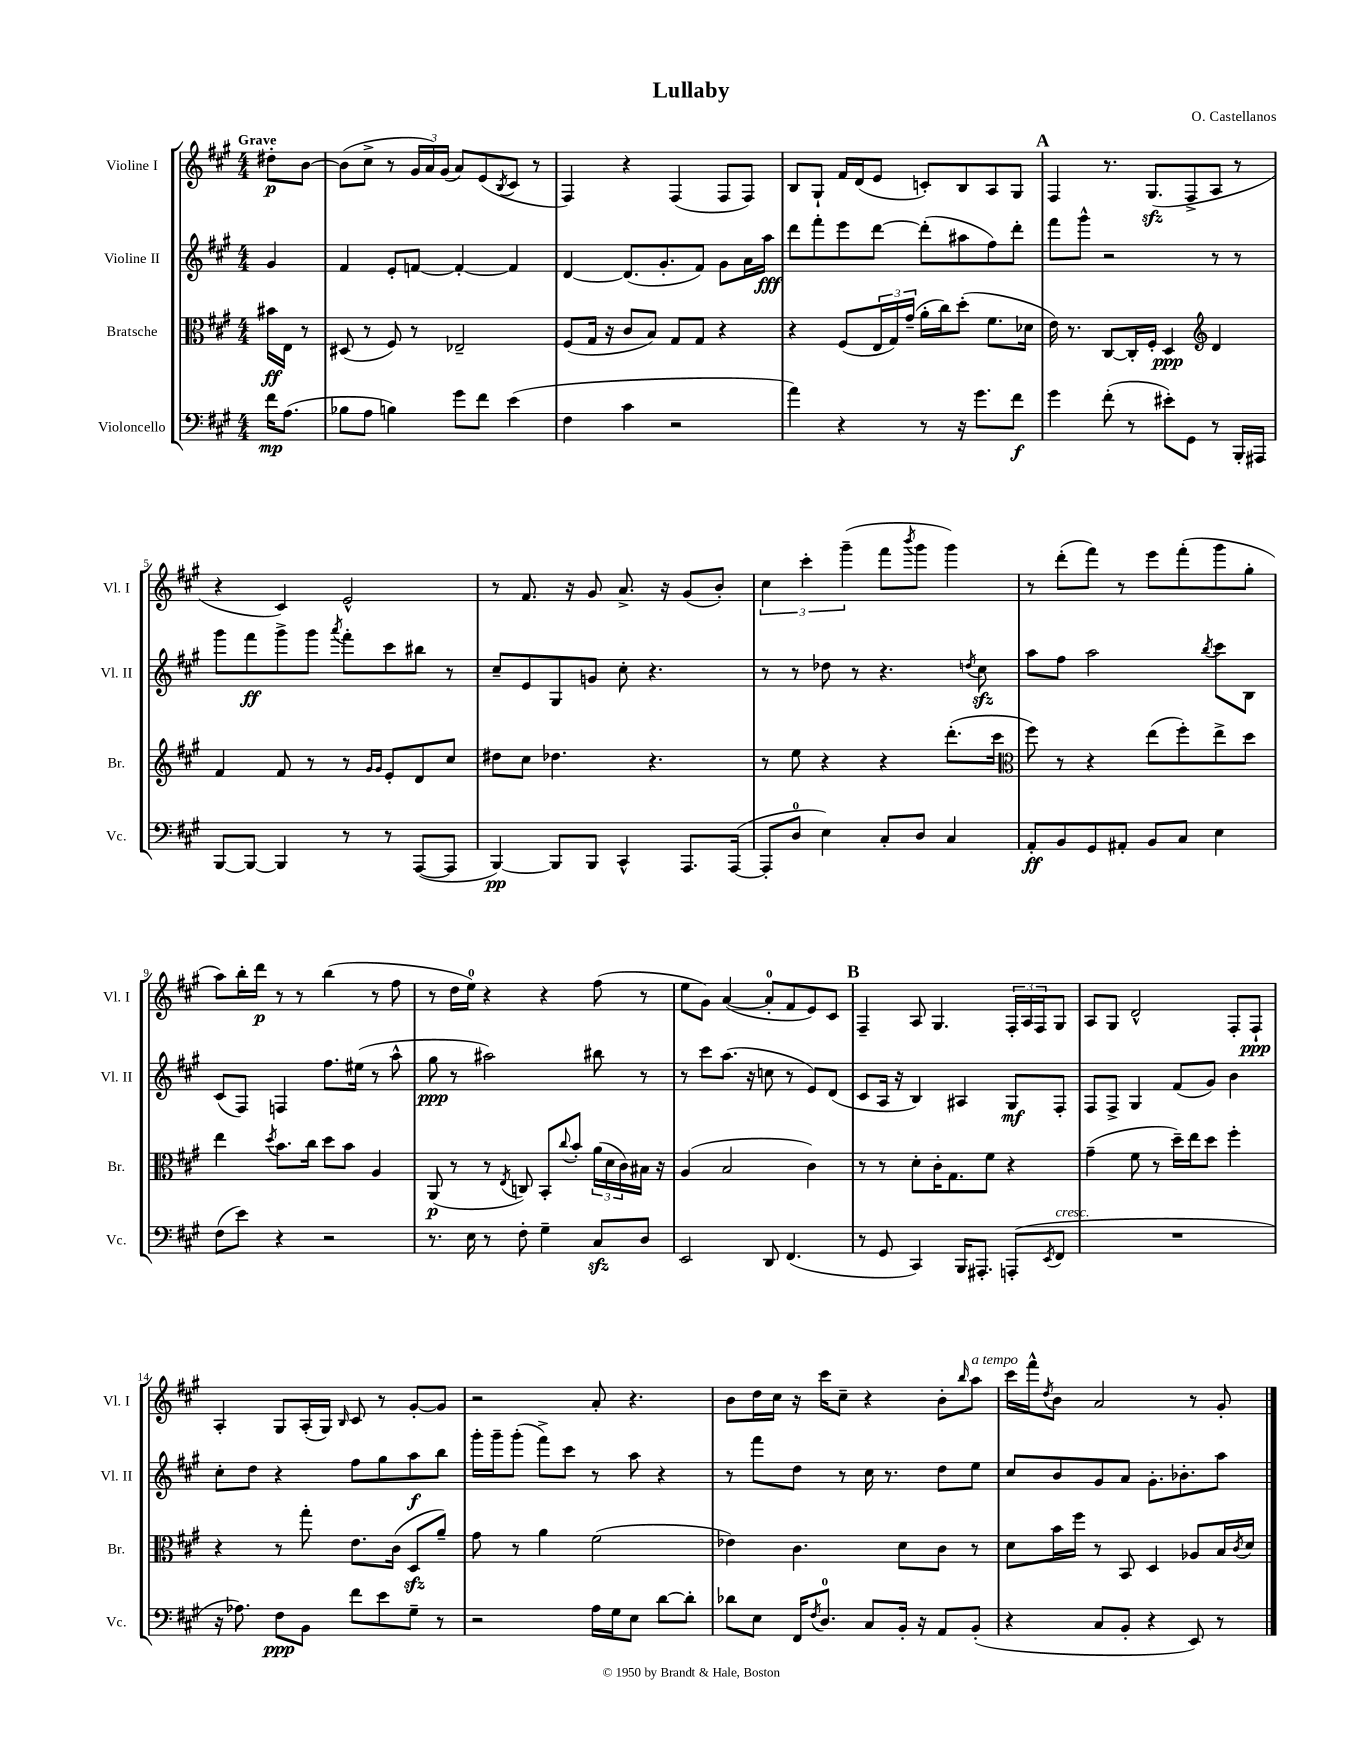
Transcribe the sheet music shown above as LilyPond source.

\header { title = "Lullaby" composer = "O. Castellanos" }
<<
\new StaffGroup <<
\new Staff = "s0" \with { instrumentName = "Violine I" shortInstrumentName = "Vl. I" } {
    \clef treble \key a \major \numericTimeSignature \time 4/4 \partial 4 \tempo "Grave"
    dis''8-.\p b'8~ |
    b'8( cis''8-> r8 \tuplet 3/2 { gis'16 a'16) gis'16( } a'8) e'8( \acciaccatura { b8 } cis'8 r8 |
    fis4) r4 fis4( fis8 fis8) |
    b8 gis8-! fis'16 d'16( e'8 c'8-.) b8 a8 gis8 |
    \mark \markup { \bold "A" } fis4 r8. gis8.\sfz( fis8-> a8 r8 |
    r4 cis'4) e'2-^ |
    r8 fis'8. r16 gis'8 a'8.-> r16 gis'8( b'8-.) |
    \tuplet 3/2 { cis''4 cis'''4-. gis'''4--( } fis'''8 \acciaccatura { b'''8 } gis'''8 gis'''4) |
    r8 d'''8-.( fis'''8) r8 e'''8 fis'''8-.( gis'''8 gis''8-. |
    a''8) b''16-. d'''16\p r8 r8 b''4( r8 fis''8 |
    r8 d''16 e''16-0) r4 r4 fis''8( r8 |
    e''8 gis'8) a'4~( a'8-0-. fis'8 e'8) cis'8 |
    \mark \markup { \bold "B" } fis4-- a8 gis4. \tuplet 3/2 { fis16-. a16 fis16 } gis8 |
    a8 gis8 d'2-^ fis8-. fis8-!\ppp |
    a4-. gis8 a16-.( gis16) \grace { b16 } cis'8 r8 gis'8~-. gis'8 |
    r2 a'8-. r4. |
    b'8 d''16 cis''16 r16 cis'''16 cis''8-- r4 b'8-. \grace { b''16 } a''8^\markup { \italic "a tempo" } |
    cis'''16 fis'''16-^ \acciaccatura { d''8 } b'8 a'2 r8 gis'8-. \bar "|." |
}
\new Staff = "s1" \with { instrumentName = "Violine II" shortInstrumentName = "Vl. II" } {
    \clef treble \key a \major \numericTimeSignature \time 4/4 \partial 4
    gis'4 |
    fis'4 e'8-. f'8~ f'4~-. f'4 |
    d'4~ d'8.( gis'8.-. fis'8) gis'8 a'16 a''16\fff |
    d'''8 fis'''8-. e'''8 d'''8~ d'''8-.( ais''8 fis''8) d'''8-. |
    \mark \markup { \bold "A" } fis'''8 gis'''8-^ r2 r8 r8 |
    gis'''8 fis'''8\ff gis'''8-> gis'''8 \acciaccatura { a'''8 } fis'''8-. cis'''8 bis''8 r8 |
    cis''8-- e'8 gis8 g'8 cis''8-. r4. |
    r8 r8 des''8 r8 r4. \acciaccatura { d''8 } cis''8\sfz |
    a''8 fis''8 a''2 \acciaccatura { b''8 } cis'''8 b8 |
    cis'8( fis8) f4 fis''8. eis''16( r8 a''8-^ |
    gis''8\ppp r8 ais''2) bis''8 r8 |
    r8 cis'''8 a''8.( r16 c''8 r8 e'8) d'8( |
    \mark \markup { \bold "B" } cis'8 a16 r16 b4) ais4 gis8\mf fis8-. |
    fis8 fis8-> gis4 fis'8( gis'8) b'4 |
    cis''8-. d''8 r4 fis''8 gis''8 a''8\f b''8 |
    gis'''16-. gis'''16-- gis'''8-.( fis'''8->) cis'''8 r8 a''8 r4 |
    r8 fis'''8 d''8 r8 cis''16 r8. d''8 e''8 |
    cis''8 b'8 gis'8 a'8 gis'8.-. bes'8.-. a''8 \bar "|." |
}
\new Staff = "s2" \with { instrumentName = "Bratsche" shortInstrumentName = "Br." } {
    \clef alto \key a \major \numericTimeSignature \time 4/4 \partial 4
    bis'16\ff e16 r8 |
    dis8( r8 fis8) r8 ees2-- |
    fis8( gis16 r16 cis'8 b8) gis8 gis8 r4 |
    r4 fis8( \tuplet 3/2 { e16 gis16) gis'16--( } a'16-. cis''16) d''8-.( fis'8. des'16 |
    \mark \markup { \bold "A" } e'16) r8. cis8~ cis16-. fis16-. d4\ppp \clef treble d'4 |
    fis'4 fis'8 r8 r8 \grace { gis'16 gis'16 } e'8-. d'8 cis''8 |
    dis''8 cis''8 des''4. r4. |
    r8 e''8 r4 r4 d'''8.-.( cis'''16 |
    \clef alto fis''8) r8 r4 e''8( fis''8-.) e''8-> d''8 |
    e''4 \acciaccatura { d''8 } b'8. cis''16 d''8 b'8 a4 |
    a,8\p( r8 r8 \acciaccatura { e8 } c8) b,8-. \appoggiatura { cis''8 } b'8-. \tuplet 3/2 { a'16( d'16 cis'16) } bis16 r16 |
    a4( b2 cis'4) |
    \mark \markup { \bold "B" } r8 r8 d'8-. cis'16-. gis8. fis'8 r4 |
    gis'4--( fis'8 r8 d''16--) e''16 d''8 fis''4-. |
    r4 r8 gis''8-. e'8. cis'16( d8\sfz a'8--) |
    gis'8 r8 a'4 fis'2( |
    ees'4) cis'4. d'8 cis'8 r8 |
    d'8 b'16 fis''16 r8 b,8 d4 aes8 b16 \acciaccatura { cis'8 } d'16 \bar "|." |
}
\new Staff = "s3" \with { instrumentName = "Violoncello" shortInstrumentName = "Vc." } {
    \clef bass \key a \major \numericTimeSignature \time 4/4 \partial 4
    fis'16\mp a8.( |
    bes8 a8 b4) gis'8 fis'8 e'4( |
    fis4 cis'4 r2 |
    a'4) r4 r8 r16 gis'8. fis'8\f |
    \mark \markup { \bold "A" } gis'4 fis'8-.( r8 eis'8-.) gis,8 r8 b,,16-. ais,,16 |
    b,,8~ b,,8~ b,,4 r8 r8 a,,8~( a,,8 |
    b,,4~\pp) b,,8 b,,8 cis,4-^ a,,8. a,,16~( |
    a,,8-. d8-0 e4) cis8-. d8 cis4 |
    a,8-.\ff b,8 gis,8 ais,8-. b,8 cis8 e4 |
    fis8( e'8) r4 r2 |
    r8. e16 r8 fis8-. gis4-- cis8\sfz d8 |
    e,2 d,8 fis,4.( |
    \mark \markup { \bold "B" } r8 gis,8 cis,4) b,,16 ais,,8.-. a,,8-.( \acciaccatura { e,8 } fis,8^\markup { \italic "cresc." } |
    R1 |
    r16 aes8.) fis8\ppp b,8 fis'8 e'8 gis8-- r8 |
    r2 a16 gis16 e8 d'8~ d'8-. |
    des'8 e8 fis,16 \acciaccatura { fis8 } d8.-0 cis8 b,16-. r16 a,8 b,8-.( |
    r4 cis8 b,8-. r4 e,8) r8 \bar "|." |
}
>>
>>
